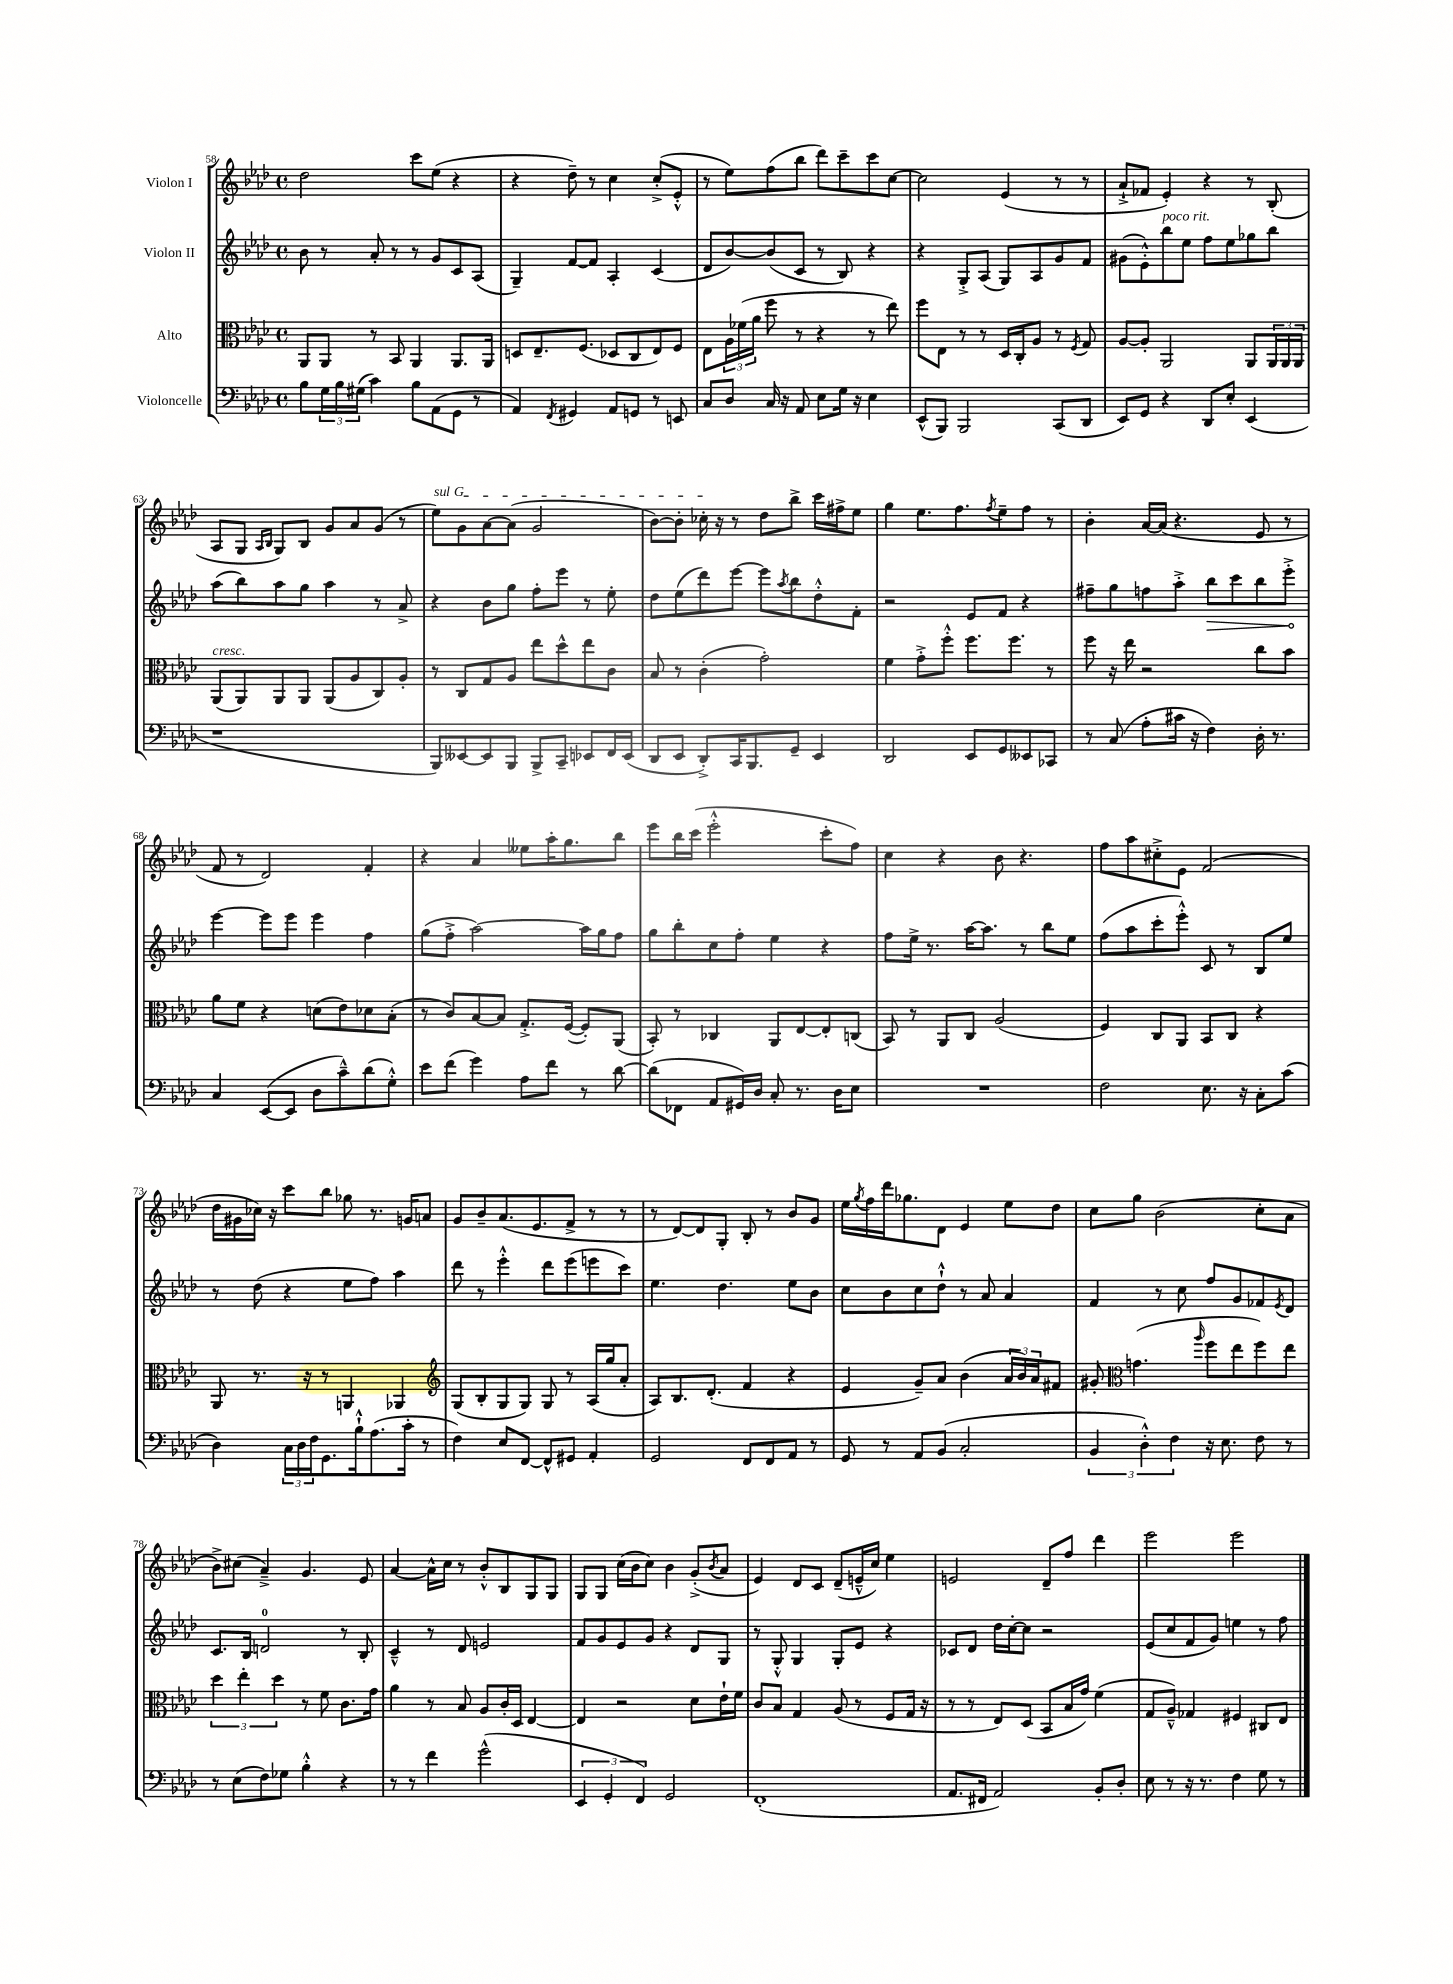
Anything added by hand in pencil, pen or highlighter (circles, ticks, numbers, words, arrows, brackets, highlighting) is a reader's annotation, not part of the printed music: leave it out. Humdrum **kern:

**kern	**kern	**kern	**kern
*staff4	*staff3	*staff2	*staff1
*clefF4	*clefC3	*clefG2	*clefG2
*k[b-e-a-d-]	*k[b-e-a-d-]	*k[b-e-a-d-]	*k[b-e-a-d-]
*M4/4	*M4/4	*M4/4	*M4/4
*met(c)	*met(c)	*met(c)	*met(c)
8B-\L	8AA-/L	8b-\	2dd-\
24G\L	8AA-/J	8r	.
24B-\	.	.	.
(24G#\JJ	.	.	.
4c\)	8r	8a-'/	.
.	8BB-/	8r	.
8B-\L	4AA-/	8r	8ccc\L
(8AA-\	.	8g/L	(8ee-\J
8GG\J	8.AA-/L	8c/	4r
8r	.	(8A-/J	.
.	16AA-/Jk	.	.
=	=	=	=
4AA-/)	8D/L	4G~/)	4r
.	8.E-~/	.	.
8qFF/	.	.	.
4GG#/	.	[8f/L	8dd-~\)
.	(8.F/J	.	.
.	.	8f/]J	8r
8AA-/L	8D-/L	4A-'/	4cc\
8GG/J	8C/	.	.
8r	8E-/)	(4c/	(8cc'^/L
8EE/	8F/J	.	8e-'^^/J
=	=	=	=
8C/L	8E-\L	8d-/L	8r
8D-/J	24A-\L	[8b-/)	8ee-\L)
.	(24f-\	.	.
.	24a-\JJ	.	.
16C/	8ff\	(8b-/]	(8ff\
16r	.	.	.
8AA-/	8r	8c/J	8bb-\J
8E-\L	4r	8r	8ddd-\L)
16G\Jk	.	8B-/)	8ccc~\
16r	.	.	.
4E-\	8r	4r	8ccc\
.	8ee-\)	.	[8cc\J
=	=	=	=
(8EE-^^/L	8ff\L	4r	2cc\]
8BBB-/J)	8E-\J	.	.
2BBB-/	8r	8G'^/L	.
.	8r	(8A-/J	.
.	16D-/LL	8G/L)	(4e-/
.	16C'/J	.	.
.	8A-/J	8A-/	.
(8CC/L	8r	8g/	8r
.	8qF/	.	.
8DD-/J	8G/	8f/J	8r
=	=	=	=
8EE-/L)	[8A-/L	(8g#\L	8a-`^/L
8GG/J	8A-'/]J	8e-'^^\)	8f-/J
4r	2AA-/	8bb-\	4e-'/)
.	.	8ee-\J	.
8DD-/L	.	8ff\L	4r
8E-'/J	.	8ee-\	.
(4EE-/	8AA-/L	8gg-\	8r
.	24AA-/L	8bb-\J	(8B-'/
.	24AA-/	.	.
.	24AA-/JJ	.	.
=	=	=	=
1r	(8AA-/L	(8aa-\L	8A-/L
.	8AA-/)	8bb-\)	8G/J
.	.	.	16qqA-/LL
.	.	.	16qqB-/JJ
.	8AA-/	8aa-\	8G/L)
.	8AA-/J	8gg\J	8B-/J
.	(8AA-/L	4aa-\	8g/L
.	8A-/	.	8a-/
.	8C/)	8r	(8g/J
.	8A-'/J	8a-^/	8r
=	=	=	=
8BBB-/L)	8r	4r	8ee-\L)
[8EE--/	8C/L	.	8g\
8EE--/]	8G/	8b-\L	[8a-\
8BBB-/J	8A-/J	8gg\J	(8a-\]J
8BBB-^/L	8ee-\L	8ff'\L	2g/
8CC~/J	8dd-^^\	8eee-\J	.
8EE-/L	8ee-\	8r	.
16FF/L	8c\J	8ee-'\	.
(16EE-/JJ	.	.	.
=	=	=	=
8DD-/L	8B-/	8dd-\L	[8b-\L)
8EE-/J	8r	(8ee-\	8b-'\]J
8DD-'^/L)	(4c'\	8ddd-\)	16cc-'\
.	.	.	16r
16CC/K	.	[8eee-\J	8r
8.BBB-/	.	.	.
.	2g'\)	8eee-\]L	8dd-\L
.	.	8qaa-/	.
8GG~/J	.	8bb-\	8bb-^\J
4EE-/	.	8dd-'^^\	16ccc\LL
.	.	.	16ff#^\J
.	.	8f'\J	8ee-\J
=	=	=	=
2DD-/	4f\	2r	4gg\
.	8g'^\L	.	8.ee-\L
.	8ff'^^\J	.	.
.	.	.	8.ff\
8EE-/L	8.ff\L	8e-/L	.
.	.	.	8qff/
8GG/	.	8f/J	8ee-~\
.	8.ff\J	.	.
8EE--/	.	4r	8ff\J
8CC-/J	8r	.	8r
=	=	=	=
8r	8ff\	8ff#~\L	4b-'\
(8C/	16r	8gg\	.
.	16ee-\	.	.
8A-'\L	2r	8ff\	[16a-/LL
.	.	.	(16a-/]JJ
16c#\Jk	.	8aa-'^\J	4.r
16r	.	.	.
4F\)	.	8bb-\L	.
.	.	8ccc\	.
16D-'\	8cc\L	8bb-\	8e-/
8.r	.	.	.
.	8b-\J	8eee-'^\J	8r
=	=	=	=
4C/	8a-\L	[4eee-\	8f/
.	8f\J	.	8r
([8EE-/L	4r	8eee-\]L	2d-/)
8EE-/]J	.	8eee-\J	.
8D-\L	(8d\L	4eee-\	.
8c~^^\)	8e-\)	.	.
(8d-\	8d-\	4ff\	4f'/
8G'^^\J)	(8B-'\J	.	.
=	=	=	=
8e-\L	8r	(8gg\L	4r
(8f\J	8c/L)	8ff'^\J	.
4g\)	[8B-/	[2aa-\)	4a-/
.	8B-/]J	.	.
8A-\L	8.G'^/L	.	8ee--\L
8f\J	.	.	16aa-'\K
.	([16F/Jk	.	8.gg\
8r	8F'/]L)	16aa-\]LL	.
.	.	16gg\J	.
[8d-\	(8AA-/J	8ff\J	8bb-\J
=	=	=	=
(8d-\]L	8BB-'/)	8gg\L	8eee-\L
8FF-\J	8r	8bb-'\	16bb-\L
.	.	.	(16ccc\JJ
8AA-/L	4C-/	8cc\	2eee-'^^\
16GG#/L)	.	8ff'\J	.
16D-/JJ	.	.	.
8C'/	8AA-/L	4ee-\	.
8.r	[8E-/	.	.
.	8E-'/]	4r	8ccc'\L
16D-\LK	.	.	.
8E-\J	(8C/J	.	8ff\J)
=	=	=	=
1r	8BB-/)	8ff\L	4cc\
.	8r	16ee-^\Jk	.
.	.	8.r	.
.	8AA-/L	.	4r
.	8C/J	[16aa-\LK	.
.	.	8.aa-\]J	.
.	(2A-/	.	8b-\
.	.	8r	4.r
.	.	8bb-\L	.
.	.	8ee-\J	.
=	=	=	=
2F\	4F/)	(8ff\L	8ff\L
.	.	8aa-\	8aa-\
.	8C/L	8ccc'\	8cc#'^\
.	8AA-/J	8eee-'^^\J)	8e-\J
8.E-\	8BB-/L	8c/	(2f/
.	8C/J	8r	.
16r	.	.	.
8C'\L	4r	8B-/L	.
(8c\J	.	8ee-/J	.
=	=	=	=
4D-\)	8AA-/	8r	16dd-\LL
.	.	.	16g#\
.	8.r	(8dd-\	16cc-\JJ)
.	.	.	16r
24C\LL	.	4r	8ccc\L
24D-\	.	.	.
.	16r	.	.
24F\J	.	.	.
8.GG\	8r	.	8bb-\J
.	4AA/	8ee-\L	8gg-\
16B-`^^\k	.	.	.
(8.A-\	.	8ff\J)	8.r
.	4AA-/	4aa-\	.
16c'\Jk	.	.	16g/LK
8r	.	.	8a/J
=	=	=	=
*	*clefG2	*	*
4F\)	(8G/L	8ddd-\	8g/L
.	8B-'/	8r	8b-~/
8E-/L	8G/	4eee-'^^\	(8.a-/
[8FF/J	8G/J)	.	.
.	.	.	8.e-/
8FF^^/]L	8G/	8ddd-\L	.
8GG#/J	8r	(8eee-\	8f^/J
4AA-'/	(16A-/LL	8eee\	8r
.	16gg/J	.	.
.	8a-'/J	8ccc\J)	8r
=	=	=	=
2GG/	8A-/L)	4.ee-\	8r
.	8.B-/	.	[8d-/L)
.	.	.	8d-/]
.	(8.d-'/J	.	.
.	.	4.dd-\	8G'/J
8FF/L	4f/	.	8B-'/
8FF/	.	.	8r
8AA-/J	4r	8ee-\L	8b-/L
8r	.	8b-\J	8g/J
=	=	=	=
8GG/	4e-/	8cc\L	16ee-\LL
.	.	.	8qgg/
.	.	.	16ff\
8r	.	8b-\	16ddd-\J
.	.	.	8.gg-\
8AA-/L	8g~/L)	8cc\	.
(8BB-/J	8a-/J	8dd-`^^\J	8d-\J
2C'/	(4b-\	8r	4e-/
.	.	8a-/	.
.	24a-/LL	4a-/	8ee-\L
.	24b-/)	.	.
.	24a-/J	.	.
.	8f#/J	.	8dd-\J
=	=	=	=
6BB-/	8g#'/	4f/	8cc\L
*	*clefC3	*	*
.	(4.g\	.	8gg\J
6D-'^^\)	.	.	.
.	.	8r	(2b-\
6F\	.	.	.
.	.	8cc\	.
.	16qqaa-/	.	.
16r	8ff\L	8ff/L	.
8.E-\	.	.	.
.	8ee-\	8g/	.
8F\	8ff\)	8f-/	8cc'\L
.	.	8qe-/	.
8r	8ee-\J	8d-/J	8a-\J
=	=	=	=
8r	6dd-\	8.c/L	8b-^\L)
(8E-\L	.	.	(8cc#\J
.	6ee-'\	.	.
.	.	16B-/Jk	.
8F\)	.	2d/	4a-~^/)
.	6dd-\	.	.
8G-\J	.	.	.
4B-'^^\	8r	.	4.g/
.	8f\	.	.
4r	8.c\L	8r	.
.	.	8B-'/	8e-/
.	16g\Jk	.	.
=	=	=	=
8r	4a-\	4c~^^/	[4a-/
8r	.	.	.
4f\	8r	8r	16a-^^\]LL
.	.	.	16cc\JJ
.	8B-/	8d-/	8r
(2g^^\	8A-/L	2e/	8b-'^^/L
.	16c'/L	.	8B-/
.	16D-/JJ	.	.
.	[4E-/	.	8G/
.	.	.	8G/J
=	=	=	=
6EE-/	4E-/]	8f/L	8G/L
.	.	8g/	8G/J
6GG'/	.	.	.
.	2r	8e-/	(16cc\LL
.	.	.	16b-\J
6FF/)	.	.	.
.	.	8g/J	8cc\J)
2GG/	.	4r	4b-\
.	8d-\L	8d-/L	(8g'^/L
.	.	.	8qb-/
.	16e-`\L	8G/J	8a-/J
.	16f\JJ	.	.
=	=	=	=
(1FF'	8c/L	8r	4e-/)
.	8B-/J	8G'^^/	.
.	4G/	4G/	8d-/L
.	.	.	8c/J
.	(8A-/	8G'/L	(8d-~/L
.	8r	8e-/J	16e~^^/L
.	.	.	16cc/JJ)
.	8F/L	4r	4ee-\
.	16G/Jk	.	.
.	16r	.	.
=	=	=	=
8.AA-/L	8r	8c-/L	2e/
.	8r	8d-/J	.
16FF#/Jk	.	.	.
2AA-/)	8E-/L)	16dd-\LL	.
.	.	[16cc'\J	.
.	(8D-/J	8cc\]J	.
.	8BB-/L	2r	8d-~/L
.	16B-/L	.	8ff/J
.	16g/JJ)	.	.
8BB-'/L	(4f\	.	4ddd-\
8D-'/J	.	.	.
=	=	=	=
8E-\	8G/L	(8e-/L	2eee-\
8r	8A-~^^/J)	8cc/	.
16r	4G-/	8f/	.
8.r	.	.	.
.	.	8g/J)	.
4F\	4F#/	4ee\	2eee-\
8G\	8C#/L	8r	.
8r	8E-/J	8ff\	.
==	==	==	==
*-	*-	*-	*-
